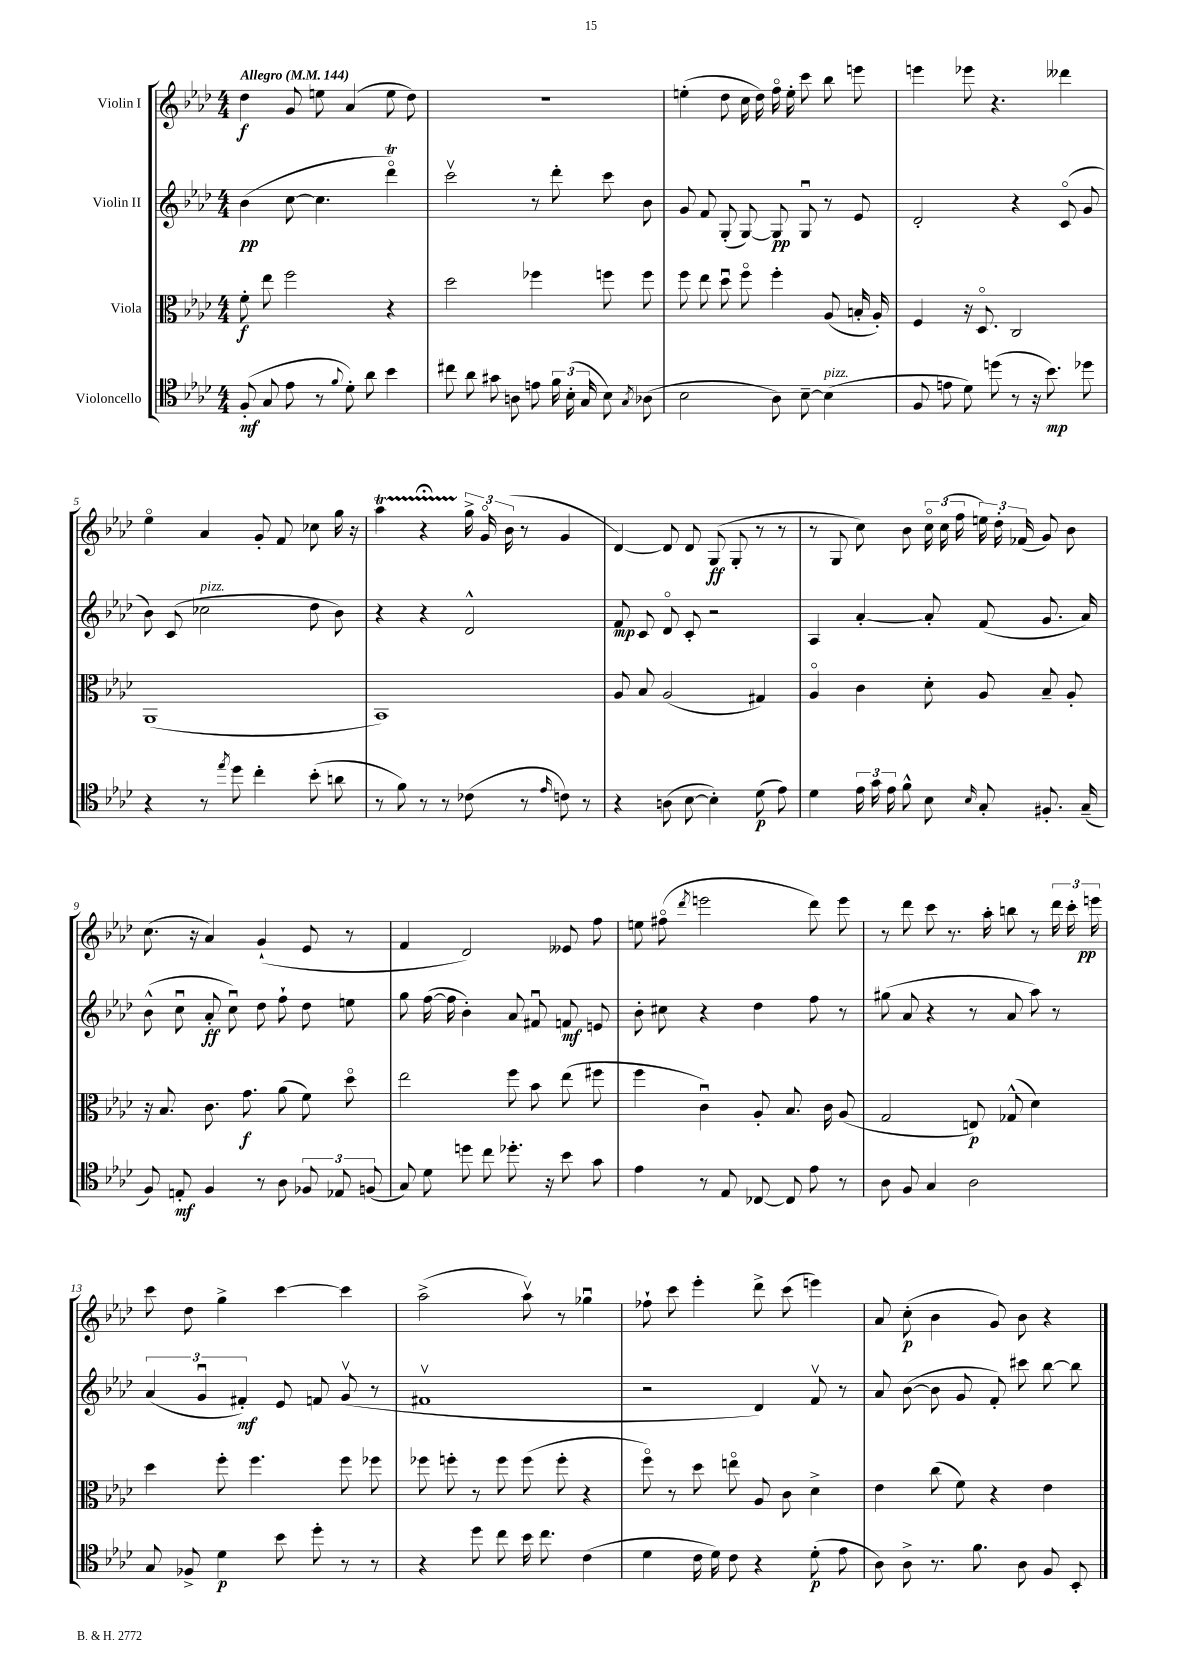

**kern	**kern	**kern	**kern
*staff4	*staff3	*staff2	*staff1
*clefC4	*clefC3	*clefG2	*clefG2
*k[b-e-a-d-]	*k[b-e-a-d-]	*k[b-e-a-d-]	*k[b-e-a-d-]
*M4/4	*M4/4	*M4/4	*M4/4
*MM144	*MM144	*MM144	*MM144
(8F'	8f'	(4b-	4dd-
8G	8ee-	.	.
8e-	2ff	[8cc	8g
8r	.	4.cc]	8ee
8qqf	.	.	.
8d-')	.	.	(4a-
8a-	.	.	.
4b-	4r	4ddd-o)	8ee
.	.	.	8dd-)
=	=	=	=
8cc#	2dd-	2cccv	1r
8a-	.	.	.
8g#	.	.	.
8A	.	.	.
8e	4ff-	8r	.
24f	.	8ddd-'	.
(24B-'	.	.	.
24G	.	.	.
8B-)	8ff	8ccc	.
8qG	.	.	.
(8A-	8ff	8b-	.
=	=	=	=
2B-	8ff	8g	(4ee'
.	8ee-	8f	.
.	8dd-u	(8G'	8dd-
.	8ffo	[8G)	16cc
.	.	.	16dd-)
8A-)	4ff'	8G]	16ffo
.	.	.	16ee'
[8B-~	.	8Gu	8ccc
(4B-]	(8A-	8r	8bb-
.	16B'	8e-	8eee
.	16A-')	.	.
=	=	=	=
8F	4F	2d-'	4eee
8e	.	.	.
8d-)	16r	.	8eee-
.	8.D-o	.	.
(8dd	.	.	4.r
8r	2C	4r	.
16r	.	.	.
8.b-)	.	.	.
.	.	(8co	4ddd--
8dd-	.	8g	.
=	=	=	=
4r	(1AA-	8b-)	4ee-o
.	.	(8c	.
8r	.	2cc-	4a-
8qee-	.	.	.
8dd-	.	.	.
4cc'	.	.	8g'
.	.	.	8f
(8b-'	.	8dd-	8cc-
8a	.	8b-)	16gg
.	.	.	16r
=	=	=	=
8r	1BB-)	4r	4aa-
8f)	.	.	.
8r	.	4r	4r;
8r	.	.	.
(8c-	.	2d-^^	24gg^
.	.	.	24go
.	.	.	(24b-
8r	.	.	8r
16qqe-	.	.	.
8c)	.	.	4g
8r	.	.	.
=	=	=	=
4r	8A-	8f	[4d-)
.	8B-	8c	.
(8A	(2A-	8d-o	8d-]
[8B-	.	8c'	8d-
4B-'])	.	2r	(8G
.	.	.	8G'
(8d-	4G#)	.	8r
8e-)	.	.	8r
=	=	=	=
4d-	4A-o	4A-	8r
.	.	.	8G
24e-	4c	[4a-'	8cc)
24g	.	.	.
24e-	.	.	.
8f^^	.	.	8b-
8B-	8d-'	8a-']	24cco
.	.	.	(24cc
.	.	.	24ff
16qqB-	.	.	.
8G'	8A-	(8f	24ee)
.	.	.	24dd-'
.	.	.	(24f-
8.F#'	8B-~	8.g	8g)
.	8A-'	.	8b-
(16G~	.	16a-)	.
=	=	=	=
8F)	16r	(8b-^^	(8.cc
.	8.B-	.	.
8E'	.	8ccu	.
.	.	.	16r
4F	8.c	8a-'	4a-)
.	.	8ccu)	.
.	8.g	.	.
8r	.	8dd-	(4g`
8A-	(8a-	8ff`	.
12F-	8f)	8dd-	8e-
12E-	.	.	.
.	8dd-o	8ee	8r
(12F	.	.	.
=	=	=	=
8G)	2ee-	8gg	4f
8d-	.	([16ff	.
.	.	16ff]	.
8dd	.	4b-')	2d-)
8cc	.	.	.
8.dd-'	8ff	8a-	.
.	8b-	8f#u	.
16r	.	.	.
8b-	(8ee-	8f	8e--
8g	8ff#	8e	8ff
=	=	=	=
4e-	4ff	8b-'	8ee
.	.	8cc#	(8ff#o
.	.	.	8qddd-
8r	4cu)	4r	2eee
8E-	.	.	.
[8C-	8A-'	4dd-	.
8C-]	8.B-	.	.
8e-	.	8ff	8ddd-)
.	16c	.	.
8r	(8A-	8r	8eee
=	=	=	=
8A-	2G	(8gg#	8r
8F	.	8a-	8ddd-
4G	.	4r	8ccc
.	.	.	8.r
2A-	8E)	8r	.
.	.	.	16aa-'
.	(8G-^^	8a-	8bb
.	4d-)	8aa-)	8r
.	.	8r	24ddd-
.	.	.	24ccc'
.	.	.	24eee
=	=	=	=
8G	4dd-	(6a-	8ccc
8F-^	.	.	8dd-
.	.	6gu	.
4d-	8ff'	.	4gg^
.	.	6f#')	.
.	4.ff	.	.
8b-	.	8e-	[4ccc
8dd-'	.	8f	.
8r	8ff	(8gv	4ccc]
8r	8ff-	8r	.
=	=	=	=
4r	8ff-	1f#v	(2aa-^
.	8ff'	.	.
8dd-	8r	.	.
8cc	8ff	.	.
16b-	(8ff	.	8aa-v)
8.cc	.	.	.
.	8ff'	.	8r
(4c	4r	.	4gg-u
=	=	=	=
4d-	8ffo)	2r	8ff-`
.	8r	.	8ccc
16c	8dd-	.	4eee-'
16d-)	.	.	.
8c	8eeo	.	.
4r	8A-	4d-)	8ddd-^
.	8c	.	(8ccc
(8d-'	4d-^	8fv	4eee)
8e-	.	8r	.
=	=	=	=
8A-)	4e-	8a-	8a-
8A-^	.	([8b-	(8cc'
8.r	(8cc	8b-]	4b-
.	8f)	8g	.
8.f	.	.	.
.	4r	8f')	8g)
8A-	.	8ccc#	8b-
8F	4e-	[8bb-	4r
8BB-'	.	8bb-]	.
==	==	==	==
*-	*-	*-	*-
